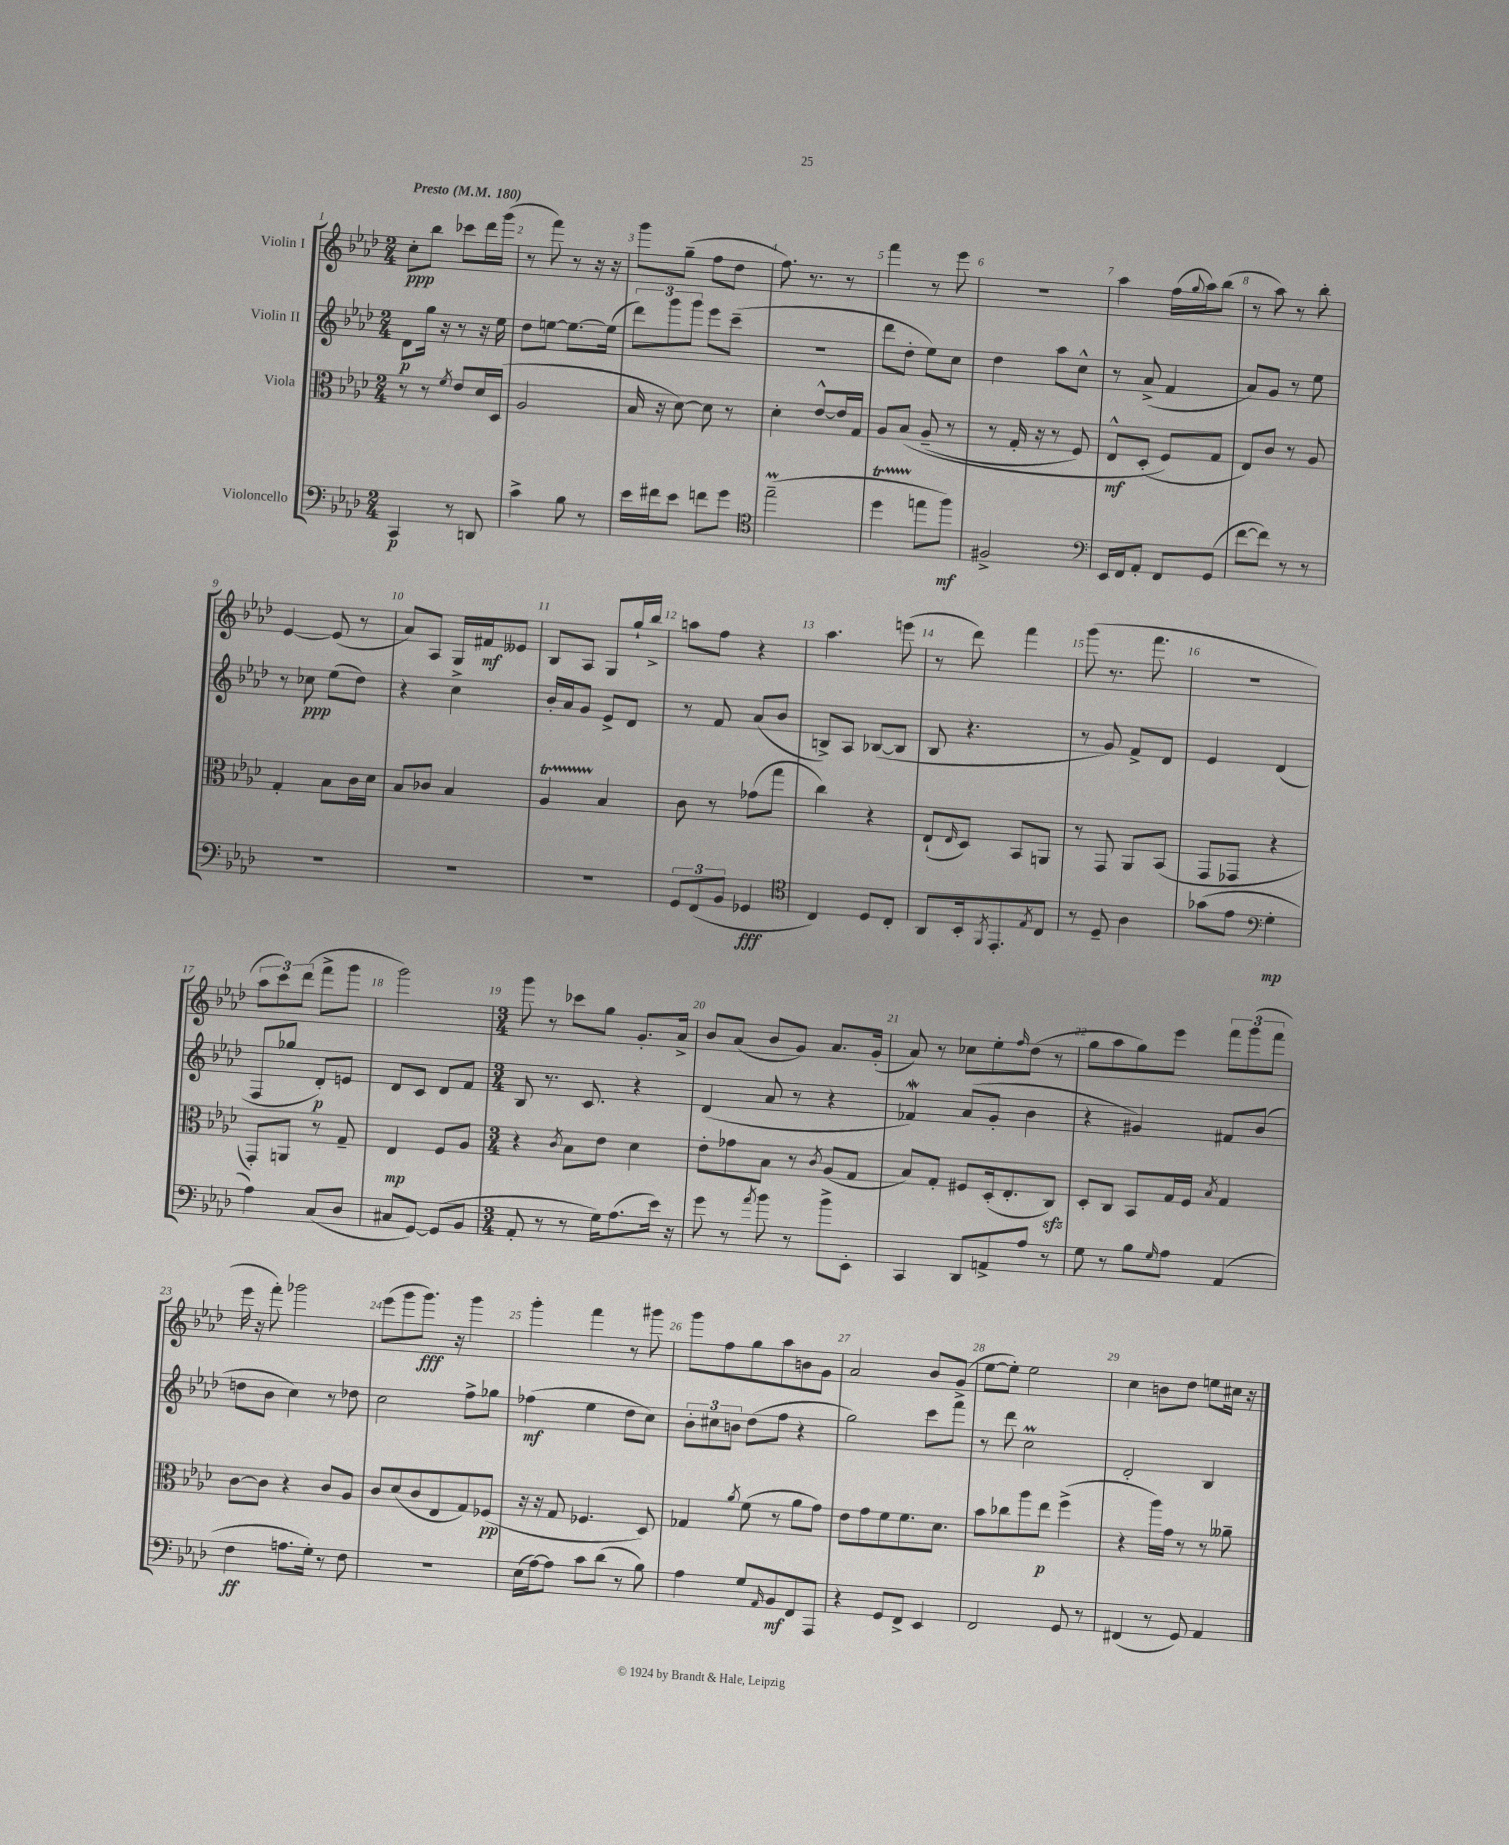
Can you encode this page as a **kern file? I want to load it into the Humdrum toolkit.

**kern	**dynam	**kern	**dynam	**kern	**dynam	**kern	**dynam
*part4	*part4	*part3	*part3	*part2	*part2	*part1	*part1
*staff4	*staff4	*staff3	*staff3	*staff2	*staff2	*staff1	*staff1
*I"Violoncello	*	*I"Viola	*	*I"Violin II	*	*I"Violin I	*
*clefF4	*	*clefC3	*	*clefG2	*	*clefG2	*
*k[b-e-a-d-]	*	*k[b-e-a-d-]	*	*k[b-e-a-d-]	*	*k[b-e-a-d-]	*
*M2/4	*	*M2/4	*	*M2/4	*	*M2/4	*
*MM180	*	*MM180	*	*MM180	*	*MM180	*
=1	=1	=1	=1	=1	=1	=1	=1
!	!	!	!	!	!	!LO:TX:a:B:t=Presto	!
4CC/	p	8r	.	8d-\L	p	8cc'\L	ppp
.	.	8r	.	16gg\Jk	.	8bb-\J	.
.	.	.	.	16r	.	.	.
.	.	8qf/	.	.	.	.	.
8r	.	8e-/L	.	8r	.	8ccc-X\L	.
8DDn/	.	16d-/L	.	16r	.	16ddd-\L	.
.	.	(16D-/JJ	.	16ee-\	.	(16ggg\JJ	.
=2	=2	=2	=2	=2	=2	=2	=2
4c^\	.	2A-/	.	8dd-\L	.	8r	.
.	.	.	.	[8een\J	.	8fff\)	.
8B-\	.	.	.	8.ee\L_	.	8r	.
8r	.	.	.	.	.	16r	.
.	.	.	.	(16ee\Jk]	.	16r	.
=3	=3	=3	=3	=3	=3	=3	=3
16e-\LL	.	16B-/	.	12ddd-\L)	.	8ggg\L	.
16f#X\J	.	16r	.	.	.	.	.
.	.	.	.	12ggg\	.	.	.
8e-\J	.	[8d-\)	.	.	.	(8gg~\J	.
.	.	.	.	12ggg\J	.	.	.
8fn\L	.	8d-\]	.	8eee-\L	.	8ff\L	.
8g\J	.	8r	.	(8ccc~\J	.	8dd-\J	.
=4	=4	=4	=4	=4	=4	=4	=4
*clefC4	*	*	*	*	*	*	*
(2ee-M~\	.	4d-'\	.	2r	.	8.ff\)	.
.	.	.	.	.	.	8.r	.
.	.	[8e-^^/L	.	.	.	.	.
.	.	16e-/L]	.	.	.	8r	.
.	.	16G/JJ	.	.	.	.	.
=5	=5	=5	=5	=5	=5	=5	=5
4dd-T\	.	8A-/L	.	8ddd-\L	.	4fff\	.
.	.	(8B-/J	.	8dd-'\J	.	.	.
8een\L	.	(8A-~/	.	8ee-\L)	.	8r	.
8ff\J)	mf	8r	.	8cc\J	.	8eee-\	.
=6	=6	=6	=6	=6	=6	=6	=6
2F#X^/	.	8r	.	4dd-\	.	2r	.
.	.	16G'/	.	.	.	.	.
.	.	16r	.	.	.	.	.
.	.	8r	.	8aa-\L	.	.	.
.	.	8F/)	.	8cc^^\J	.	.	.
=7	=7	=7	=7	=7	=7	=7	=7
*clefF4	*	*	*	*	*	*	*
16EE-/LL	.	8E-^^/L	mf	8r	.	4aa-\	.
16FF/J	.	.	.	.	.	.	.
8AA-'/J	.	(8D-'/J	.	(8a-^/	.	.	.
8FF/L	.	8F/L)	.	4f/	.	(16ff\LL	.
.	.	.	.	.	.	8qqgg/	.
.	.	.	.	.	.	16aa-\J)	.
(8GG/J	.	8G/J	.	.	.	(8bb-\J	.
=8	=8	=8	=8	=8	=8	=8	=8
[8f\L	.	8E-/L)	.	8a-/L)	.	8r	.
8f\J])	.	8c/J	.	8g/J	.	8aa-\)	.
8r	.	8r	.	8r	.	8r	.
8r	.	8A-/	.	8ee-\	.	8bb-'\	.
!!LO:LB:g=z
=9	=9	=9	=9	=9	=9	=9	=9
2r	.	4G'/	.	8r	.	[4e-/	.
.	.	.	.	8cc-X\	ppp	.	.
.	.	8B-\L	.	(8ee-\L	.	(8e-/]	.
.	.	16c\L	.	8dd-\J)	.	8r	.
.	.	16d-\JJ	.	.	.	.	.
=10	=10	=10	=10	=10	=10	=10	=10
2r	.	8B-/L	.	4r	.	8a-/L)	.
.	.	8c-X/J	.	.	.	8A-/J	.
.	.	4B-/	.	4cc^\	.	16G/LL	.
.	.	.	.	.	.	16f#X/J	mf
.	.	.	.	.	.	8e--X/J	.
=11	=11	=11	=11	=11	=11	=11	=11
2r	.	4A-T/	.	16b-'/LL	.	8B-/L	.
.	.	.	.	16a-/J	.	.	.
.	.	.	.	8g/J	.	8A-/J	.
.	.	4B-/	.	8e-^/L	.	8G/L	.
.	.	.	.	8d-/J	.	16gg`/L	.
.	.	.	.	.	.	16bb-^/JJ	.
=12	=12	=12	=12	=12	=12	=12	=12
12GG/L	.	8c\	.	8r	.	8aan\L	.
(12FF/	.	.	.	.	.	.	.
.	.	8r	.	8f/	.	8ff\J	.
12BB-/J	.	.	.	.	.	.	.
4GG-X/	fff	(8g-X\L	.	(8a-/L	.	4r	.
.	.	8gg\J	.	8b-/J	.	.	.
=13	=13	=13	=13	=13	=13	=13	=13
*clefC4	*	*	*	*	*	*	*
4C/)	.	4cc\)	.	8Bn^/L)	.	4.aa-\	.
.	.	.	.	8A-/J	.	.	.
8D-/L	.	4r	.	([8B-X/L	.	.	.
8C'/J	.	.	.	8B-/J]	.	(8eeen\	.
=14	=14	=14	=14	=14	=14	=14	=14
8AA-/L	.	(8E-`/L	.	8B-/	.	8r	.
.	.	16qqE-/	.	.	.	.	.
16BB-'/k	.	8D-/J)	.	4.r	.	8ddd-\)	.
8qFF/	.	.	.	.	.	.	.
8.EE-'/	.	.	.	.	.	.	.
.	.	8BB-/L	.	.	.	4fff\	.
8qE-/	.	.	.	.	.	.	.
8C/J	.	8AAn/J	.	.	.	.	.
=15	=15	=15	=15	=15	=15	=15	=15
8r	.	8r	.	8r	.	(8ggg\	.
8D-~/	.	8GG/	.	8g/)	.	8.r	.
4A-\	.	8AA-/L	.	8f^/L	.	.	.
.	.	.	.	.	.	8.fff\	.
.	.	(8BB-/J	.	8d-/J	.	.	.
=16	=16	=16	=16	=16	=16	=16	=16
(8g-X\L	.	8GG/L	.	4e-/	.	2r	.
8e-\J	.	8GG-X/J	.	.	.	.	.
*clefF4	*	*	*	*	*	*	*
4G'\	mp	4r	.	(4d-/	.	.	.
!!LO:LB:g=z
=17	=17	=17	=17	=17	=17	=17	=17
4A-\)	.	8GG'/L)	.	8F/L	.	12aa-\L	.
.	.	.	.	.	.	12ccc\)	.
.	.	8AAn/J	.	8gg-X/J	.	.	.
.	.	.	.	.	.	(12ddd-\J	.
(8C/L	.	8r	.	8d-'/L)	p	8fff^\L	.
8D-/J	.	8G~/	.	8en/J	.	8ggg\J	.
=18	=18	=18	=18	=18	=18	=18	=18
8C#X/L	.	4E-/	mp	8d-/L	.	2ggg\)	.
[8GG/J)	.	.	.	8c/J	.	.	.
(8GG/L]	.	8F/L	.	8d-/L	.	.	.
8BB-/J	.	8A-/J	.	8f/J	.	.	.
=19	=19	=19	=19	=19	=19	=19	=19
*M3/4	*	*M3/4	*	*M3/4	*	*M3/4	*
8AA-'/	.	4r	.	8B-/	.	8ggg\	.
8r	.	.	.	8.r	.	8r	.
.	.	8qc/	.	.	.	.	.
8r	.	8B-\L	.	.	.	8ccc-X\L	.
.	.	.	.	8.c/	.	.	.
16G\KL)	.	8e-\J	.	.	.	8gg\J	.
(8.A-\	.	.	.	.	.	.	.
.	.	4d-\	.	4r	.	8.g'/L	.
16e-\Jk)	.	.	.	.	.	.	.
16r	.	.	.	.	.	16a-^/Jk	.
=20	=20	=20	=20	=20	=20	=20	=20
8g\	.	8e-'\L	.	(4d-/	.	8b-/L	.
8r	.	8g-X\	.	.	.	(8a-/J	.
8qa-/	.	.	.	.	.	.	.
8b-\	.	8B-\J	.	8a-/	.	8b-/L	.
8r	.	8r	.	8r	.	8g/J)	.
.	.	8qc/	.	.	.	.	.
8b-^\L	.	(8A-/L	.	4r	.	8.a-/L	.
8EE-'\J	.	8G/J	.	.	.	.	.
.	.	.	.	.	.	(16g'/Jk	.
=21	=21	=21	=21	=21	=21	=21	=21
4CC/	.	8B-/L)	.	4f-Xw/)	.	8a-/)	.
.	.	8G'/J	.	.	.	8r	.
8DD-/L	.	8F#X/L	.	(8a-/L	.	8cc-X\L	.
8AAn^/	.	(16D-'/k	.	8g'/J	.	8ee-'\	.
.	.	8.E-'/	.	.	.	.	.
.	.	.	.	.	.	16qqff/	.
8A-/J	.	.	.	4b-\	.	(8dd-\J	.
8r	.	8Czz/J)	.	.	.	8r	.
=22	=22	=22	=22	=22	=22	=22	=22
8G\	.	8D-'/L	.	4r	.	8gg\L	.
8r	.	8C/J	.	.	.	8aa-\	.
8B-\L	.	8BB-/L	.	4g#X/)	.	8gg\)	.
16qqG/	.	.	.	.	.	.	.
8A-\J	.	16G/L	.	.	.	8eee-\J	.
.	.	16F/JJ	.	.	.	.	.
.	.	8qB-/	.	.	.	.	.
(4AA-/	.	4G/	.	8f#X/L	.	12fff\L	.
.	.	.	.	.	.	(12ggg\	.
.	.	.	.	(8b-/J	.	.	.
.	.	.	.	.	.	12fff\J	.
!!LO:LB:g=z
=23	=23	=23	=23	=23	=23	=23	=23
4F\	ff	[8c\L	.	8ddn\L	.	16eee-\	.
.	.	.	.	.	.	16r	.
.	.	8c\J]	.	8b-\J	.	8fff'\)	.
8.An\L	.	4r	.	4cc\)	.	2ggg-X\	.
16G'\Jk)	.	.	.	.	.	.	.
8r	.	8c/L	.	8r	.	.	.
8F\	.	8A-/J	.	8dd-X\	.	.	.
=24	=24	=24	=24	=24	=24	=24	=24
2.r	.	8c/L	.	2cc\	.	(8eee-\L	.
.	.	(8d-/	.	.	.	8ggg\	.
.	.	8c/	.	.	.	8.ggg\J)	fff
.	.	8E-/	.	.	.	.	.
.	.	.	.	.	.	16r	.
.	.	8G/)	.	8ff^\L	.	4ggg\	.
.	.	(8F-X/J	pp	8gg-X\J	.	.	.
=25	=25	=25	=25	=25	=25	=25	=25
(16E-\LL	.	16r	.	(4ff-X\	mf	4ggg'\	.
[16A-\J)	.	16r	.	.	.	.	.
8A-\J]	.	8G/	.	.	.	.	.
8c\L	.	4.F-X/	.	4ee-\	.	4fff\	.
(8d-\J	.	.	.	.	.	.	.
8r	.	.	.	8dd-\L	.	8r	.
8B-\)	.	8D-/)	.	8cc\J)	.	8ggg#X\	.
=26	=26	=26	=26	=26	=26	=26	=26
4A-\	.	4G-X/	.	12b-'\L	.	8ggg\L	.
.	.	.	.	12cc#X\	.	.	.
.	.	.	.	.	.	8ff\	.
.	.	.	.	12bn\J	.	.	.
.	.	8qa-/	.	.	.	.	.
8G/L	.	(8f\	.	(8dd-\L	.	8gg\	.
16qqAA-/	.	.	.	.	.	.	.
8BB-/	mf	8r	.	8ff\J	.	8aa-\	.
8FF/	.	8a-\L	.	4r	.	8bn\	.
8AAA-/J	.	8g\J)	.	.	.	8g\J	.
=27	=27	=27	=27	=27	=27	=27	=27
4r	.	8e-\L	.	2gg\)	.	2a-/	.
.	.	8g\	.	.	.	.	.
8GG/L	.	8f\	.	.	.	.	.
8FF^/J	.	8.f\	.	.	.	.	.
4EE-/	.	.	.	8ccc\L	.	8b-/L	.
.	.	8.d-\J	.	.	.	.	.
.	.	.	.	8fff^\J	.	(8g/J	.
=28	=28	=28	=28	=28	=28	=28	=28
2FF/	.	8b-\L	.	8r	.	[8ee-\L	.
.	.	8cc-X\	.	8ddd-\	.	8ee-'\J])	.
.	.	8aa-\	.	2ccm\	.	2ee-\	.
.	.	8ee-\J	p	.	.	.	.
8GG/	.	(4ff^\	.	.	.	.	.
8r	.	.	.	.	.	.	.
=29	=29	=29	=29	=29	=29	=29	=29
(4FF#X/	.	4r	.	2d-'/	.	4cc\	.
8r	.	16aa-\LL)	.	.	.	8bn\L	.
.	.	16g\JJ	.	.	.	.	.
8GG/)	.	8r	.	.	.	8dd-\J	.
4AA-/	.	8r	.	4B-/	.	8een\L	.
.	.	8a--X~\	.	.	.	16cc#X\Jk	.
.	.	.	.	.	.	16r	.
==	==	==	==	==	==	==	==
*-	*-	*-	*-	*-	*-	*-	*-
